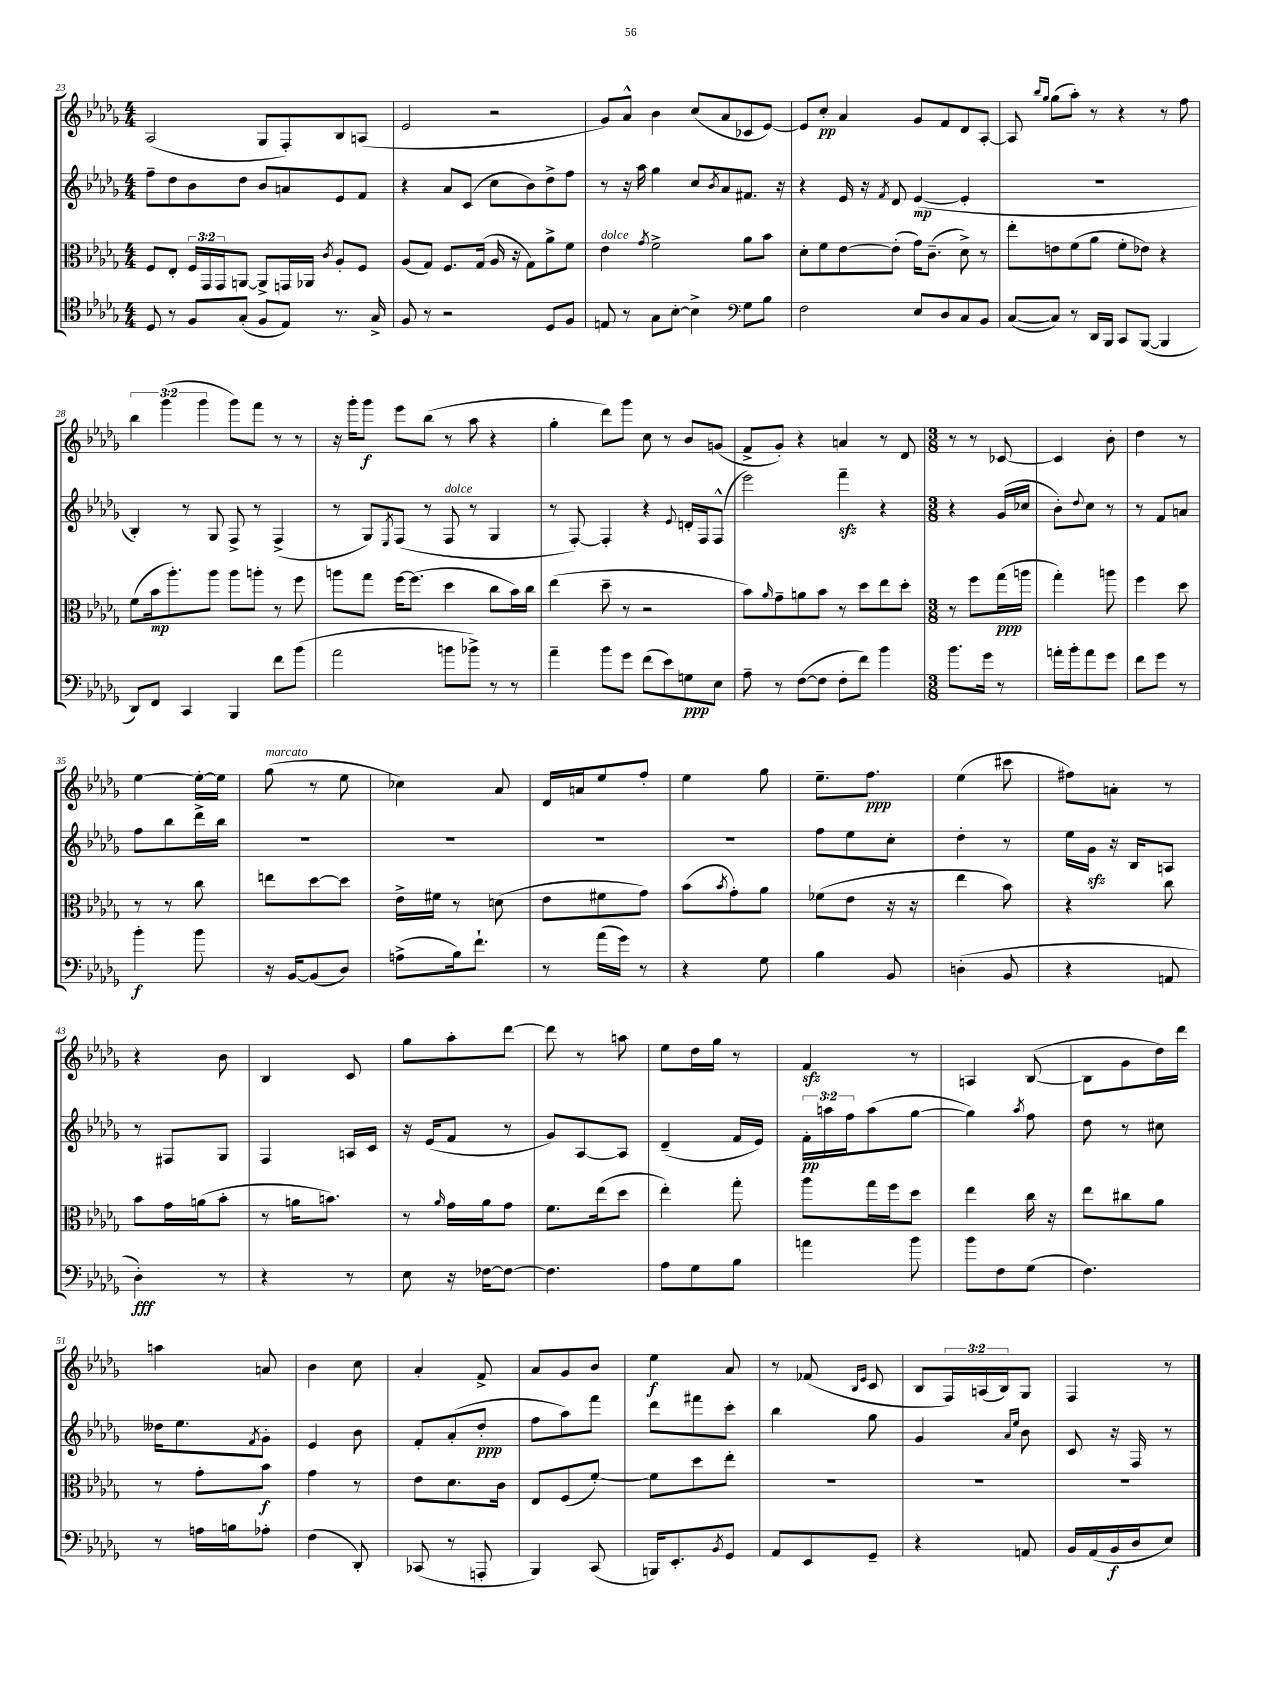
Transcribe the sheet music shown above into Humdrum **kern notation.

**kern	**dynam	**kern	**dynam	**kern	**dynam	**kern	**dynam
*part4	*part4	*part3	*part3	*part2	*part2	*part1	*part1
*staff4	*staff4	*staff3	*staff3	*staff2	*staff2	*staff1	*staff1
*clefC4	*	*clefC3	*	*clefG2	*	*clefG2	*
*k[b-e-a-d-g-]	*	*k[b-e-a-d-g-]	*	*k[b-e-a-d-g-]	*	*k[b-e-a-d-g-]	*
*M4/4	*	*M4/4	*	*M4/4	*	*M4/4	*
=23	=23	=23	=23	=23	=23	=23	=23
8D-/	.	8F/L	.	8ff~\L	.	(2A-/	.
8r	.	8E-'/J	.	8dd-\	.	.	.
8F/L	.	24F/LL	.	8b-\	.	.	.
.	.	24GG-/	.	.	.	.	.
.	.	24GG-/J	.	.	.	.	.
(8G-'/J	.	[8AAn/J	.	8dd-\J	.	.	.
8F/L	.	8AA^/L]	.	8b-/L	.	8G-/L	.
8E-/J)	.	16GGn/L	.	8an/	.	8F'/)	.
.	.	16AA-X/JJ	.	.	.	.	.
.	.	8qc/	.	.	.	.	.
8.r	.	8A-'/L	.	8e-/	.	8B-/	.
.	.	8F/J	.	8f/J	.	(8An/J	.
16G-^/	.	.	.	.	.	.	.
=24	=24	=24	=24	=24	=24	=24	=24
8F/	.	(8A-/L	.	4r	.	2e-/	.
8r	.	8G-/J)	.	.	.	.	.
2r	.	8.F/L	.	8a-/L	.	.	.
.	.	.	.	(8c/J	.	.	.
.	.	(16G-/Jk	.	.	.	.	.
.	.	16A-/	.	8cc\L	.	2r	.
.	.	16r	.	.	.	.	.
.	.	8G-\L)	.	8b-\)	.	.	.
8D-/L	.	8a-^\	.	8dd-^\	.	.	.
8F/J	.	8f\J	.	8ff\J	.	.	.
=25	=25	=25	=25	=25	=25	=25	=25
!	!	!LO:TX:a:i:t=dolce	!	!	!	!	!
8En/	.	4e-\	.	8r	.	8g-/L)	.
8r	.	.	.	16r	.	8a-^^/J	.
.	.	.	.	16aa-\	.	.	.
.	.	8qg-/	.	.	.	.	.
8G-\L	.	2f^\	.	4gg-\	.	4b-\	.
[8B-'\J	.	.	.	.	.	.	.
4B-^\]	.	.	.	8cc/L	.	(8cc/L	.
.	.	.	.	8qb-/	.	.	.
.	.	.	.	8a-/	.	8a-/	.
*clefF4	*	*	*	*	*	*	*
8G-\L	.	8a-\L	.	8.f#X/J	.	8c-X/	.
8B-\J	.	8b-\J	.	.	.	[8e-/J)	.
.	.	.	.	16r	.	.	.
=26	=26	=26	=26	=26	=26	=26	=26
2F\	.	8d-'\L	.	4r	.	8e-/L]	.
.	.	8f\	.	.	.	8cc'/J	pp
.	.	[8e-\	.	16e-/	.	4a-/	.
.	.	.	.	16r	.	.	.
.	.	.	.	8qf/	.	.	.
.	.	(8e-'\J]	.	8d-/	.	.	.
8E-/L	.	16g-\KL)	.	([4e-/	mp	8g-/L	.
.	.	(8.c~\J	.	.	.	.	.
8D-/	.	.	.	.	.	8f/	.
8C/	.	8d-^\)	.	4e-'/]	.	8d-/	.
8BB-/J	.	8r	.	.	.	[8A-'/J	.
=27	=27	=27	=27	=27	=27	=27	=27
([8C/L	.	8ee-'\L	.	1r	.	8A-/]	.
.	.	.	.	.	.	16qqbb-/LL	.
.	.	.	.	.	.	16qqgg-/JJ	.
8C/J])	.	8en\	.	.	.	(8gg-\L	.
8r	.	(8f\	.	.	.	8aa-'\J)	.
16DD-/LL	.	8a-\J	.	.	.	8r	.
16BBB-/JJ	.	.	.	.	.	.	.
8CC/L	.	8f'\L	.	.	.	4r	.
([8BBB-/J	.	8e-X\J)	.	.	.	.	.
4BBB-/]	.	4r	.	.	.	8r	.
.	.	.	.	.	.	8ff\	.
!!LO:LB:g=z
=28	=28	=28	=28	=28	=28	=28	=28
8DD-/L)	.	(8f\L	.	4B-'/)	.	6bb-\	.
8FF/J	.	16b-\k	mp	.	.	.	.
.	.	.	.	.	.	(6ggg-\	.
.	.	8.aa-'\)	.	.	.	.	.
4CC/	.	.	.	8r	.	.	.
.	.	.	.	.	.	6ggg-\	.
.	.	8aa-\J	.	8G-/	.	.	.
4BBB-/	.	8aa-\L	.	8F^/	.	8ggg-\L)	.
.	.	8aan'\J	.	8r	.	8fff\J	.
8f\L	.	8r	.	(4F^/	.	8r	.
(8b-\J	.	8ff\	.	.	.	8r	.
=29	=29	=29	=29	=29	=29	=29	=29
2a-\	.	8aan\L	.	8r	.	16r	.
.	.	.	.	.	.	16ggg-'\KL	.
.	.	8gg-\J	.	8G-/L)	.	8ggg-\J	f
.	.	.	.	8qE-/	.	.	.
.	.	[16ff\KL	.	(8F/J	.	8eee-\L	.
.	.	(8.ff\J]	.	.	.	.	.
.	.	.	.	8r	.	(8bb-\J	.
!	!	!	!	!LO:TX:a:i:t=dolce	!	!	!
8bn\L	.	4dd-\	.	8F/	.	8r	.
8b-X^\J)	.	.	.	8r	.	8aa-\	.
8r	.	8cc\L	.	4G-/	.	4r	.
8r	.	16b-\L)	.	.	.	.	.
.	.	16cc\JJ	.	.	.	.	.
=30	=30	=30	=30	=30	=30	=30	=30
4a-~\	.	(4ee-\	.	8r	.	4gg-'\	.
.	.	.	.	[8F'/)	.	.	.
8b-\L	.	8dd-~\	.	4F'/]	.	8ddd-\L)	.
8g-\J	.	8r	.	.	.	8ggg-\J	.
(8f\L	.	2r	.	4r	.	8cc\	.
8e-\)	.	.	.	.	.	8r	.
.	.	.	.	8qqe-/	.	.	.
8Gn\	ppp	.	.	16dn'/LL	.	8b-/L	.
.	.	.	.	16F/J	.	.	.
8E-\J	.	.	.	(8F^^/J	.	(8gn/J	.
=31	=31	=31	=31	=31	=31	=31	=31
8A-~\	.	8b-\L)	.	2eee-\)	.	8f^/L	.
.	.	16qqa-/	.	.	.	.	.
8r	.	8g-~\	.	.	.	8g-'/J)	.
([8F\L	.	8an\	.	.	.	4r	.
8F\J]	.	8b-\J	.	.	.	.	.
8F'\L	.	8r	.	4fffzz~\	.	4an/	.
8f\J)	.	8dd-\L	.	.	.	.	.
4b-\	.	8ee-\	.	4r	.	8r	.
.	.	8dd-'\J	.	.	.	8d-/	.
=32	=32	=32	=32	=32	=32	=32	=32
*M3/8	*	*M3/8	*	*M3/8	*	*M3/8	*
8.b-\L	.	8r	.	4r	.	8r	.
.	.	8ff\L	.	.	.	8r	.
16g-\Jk	.	.	.	.	.	.	.
8r	.	(16gg-\L	ppp	(16g-/LL	.	[8c-X/	.
.	.	16aan\JJ	.	16cc-X/JJ	.	.	.
=33	=33	=33	=33	=33	=33	=33	=33
16an'\LL	.	4gg-'\)	.	8b-'\L)	.	4c-/]	.
16b-'\J	.	.	.	.	.	.	.
.	.	.	.	8qqdd-/	.	.	.
8a\	.	.	.	8cc\J	.	.	.
8g-\J	.	8aan\	.	8r	.	8b-'\	.
=34	=34	=34	=34	=34	=34	=34	=34
8f\L	.	4ff\	.	8r	.	4dd-\	.
8g-\J	.	.	.	8f/L	.	.	.
8r	.	8dd-\	.	8an/J	.	8r	.
!!LO:LB:g=z
=35	=35	=35	=35	=35	=35	=35	=35
4b-'\	f	8r	.	8ff\L	.	[4ee-\	.
.	.	8r	.	8bb-\	.	.	.
8b-\	.	8cc\	.	16ddd-^\L	.	16ee-'\LL_	.
.	.	.	.	16bb-\JJ	.	16ee-\JJ]	.
=36	=36	=36	=36	=36	=36	=36	=36
!	!	!	!	!	!	!LO:TX:a:i:t=marcato	!
16r	.	8een\L	.	4.r	.	(8gg-\	.
[16BB-/KL	.	.	.	.	.	.	.
(8BB-/]	.	[8dd-\	.	.	.	8r	.
8D-/J)	.	8dd-\J]	.	.	.	8ee-\	.
=37	=37	=37	=37	=37	=37	=37	=37
(8An^\L	.	16e-^\LL	.	4.r	.	4cc-X\)	.
.	.	16f#X\JJ	.	.	.	.	.
16B-\k)	.	8r	.	.	.	.	.
8.f`\J	.	.	.	.	.	.	.
.	.	(8dn\	.	.	.	8a-/	.
=38	=38	=38	=38	=38	=38	=38	=38
8r	.	8e-\L	.	4.r	.	16d-/LL	.
.	.	.	.	.	.	16an/J	.
(16a-\LL	.	8f#X\	.	.	.	8ee-/	.
16g-\JJ)	.	.	.	.	.	.	.
8r	.	8g-\J)	.	.	.	8ff'/J	.
=39	=39	=39	=39	=39	=39	=39	=39
4r	.	(8b-\L	.	4.r	.	4ee-\	.
.	.	8qb-/	.	.	.	.	.
.	.	8g-'\)	.	.	.	.	.
8G-\	.	8a-\J	.	.	.	8gg-\	.
=40	=40	=40	=40	=40	=40	=40	=40
4B-\	.	(8f-X\L	.	8ff\L	.	8.ee-~\L	.
.	.	8e-\J	.	8ee-\	.	.	.
.	.	.	.	.	.	8.ff\J	ppp
8BB-/	.	16r	.	8cc'\J	.	.	.
.	.	16r	.	.	.	.	.
=41	=41	=41	=41	=41	=41	=41	=41
(4Dn'\	.	4ee-\	.	4dd-'\	.	(4ee-\	.
8BB-/	.	8b-\)	.	8r	.	8ccc#X\	.
=42	=42	=42	=42	=42	=42	=42	=42
4r	.	4r	.	16ee-\LL	.	8ff#X\L)	.
.	.	.	.	16g-zz\JJ	.	.	.
.	.	.	.	16r	.	8an'\J	.
.	.	.	.	16B-/KL	.	.	.
8AAn/	.	8cc\	.	8An/J	.	8r	.
!!LO:LB:g=z
=43	=43	=43	=43	=43	=43	=43	=43
4D-'\)	fff	8b-\L	.	8r	.	4r	.
.	.	16g-\L	.	8F#X/L	.	.	.
.	.	(16an\J	.	.	.	.	.
8r	.	8b-'\J	.	8G-/J	.	8b-\	.
=44	=44	=44	=44	=44	=44	=44	=44
4r	.	8r	.	4F/	.	4B-/	.
.	.	16an\KL	.	.	.	.	.
.	.	8.bn\J)	.	.	.	.	.
8r	.	.	.	16An/LL	.	8c/	.
.	.	.	.	16c/JJ	.	.	.
=45	=45	=45	=45	=45	=45	=45	=45
8E-\	.	8r	.	16r	.	8gg-\L	.
.	.	.	.	(16e-/KL	.	.	.
.	.	16qqa-/	.	.	.	.	.
16r	.	16g-\LL	.	8f/J	.	8aa-'\	.
[16F-X\KL	.	16a-\J	.	.	.	.	.
8F-\J_	.	8g-\J	.	8r	.	[8ddd-\J	.
=46	=46	=46	=46	=46	=46	=46	=46
4.F-\]	.	8.f\L	.	8g-/L)	.	8ddd-\]	.
.	.	.	.	[8A-/	.	8r	.
.	.	(16ee-\k	.	.	.	.	.
.	.	8dd-\J	.	8A-/J]	.	8aan\	.
=47	=47	=47	=47	=47	=47	=47	=47
8A-\L	.	4ee-'\)	.	(4d-~/	.	8ee-\L	.
8G-\	.	.	.	.	.	16dd-\L	.
.	.	.	.	.	.	16gg-\JJ	.
8B-\J	.	8gg-'\	.	16f/LL	.	8r	.
.	.	.	.	16e-/JJ)	.	.	.
=48	=48	=48	=48	=48	=48	=48	=48
4an\	.	8aa-\L	.	24f'\LL	pp	4fzz/	.
.	.	.	.	24aan\	.	.	.
.	.	.	.	24ff\J	.	.	.
.	.	16gg-\L	.	(8aa\	.	.	.
.	.	16ff\J	.	.	.	.	.
8b-\	.	8dd-\J	.	[8gg-\J	.	8r	.
=49	=49	=49	=49	=49	=49	=49	=49
8b-\L	.	4ee-\	.	4gg-\])	.	4An/	.
8F\	.	.	.	.	.	.	.
.	.	.	.	8qaa-/	.	.	.
(8G-\J	.	16cc\	.	8ff\	.	([8B-/	.
.	.	16r	.	.	.	.	.
=50	=50	=50	=50	=50	=50	=50	=50
4.F\)	.	8ee-\L	.	8dd-\	.	8B-\L]	.
.	.	8cc#X\	.	8r	.	8g-\	.
.	.	8a-\J	.	8cc#X\	.	16dd-\L)	.
.	.	.	.	.	.	16ddd-\JJ	.
!!LO:LB:g=z
=51	=51	=51	=51	=51	=51	=51	=51
8r	.	8r	.	16dd--X\KL	.	4aan\	.
.	.	.	.	8.ee-\	.	.	.
16An\LL	.	8g-'\L	.	.	.	.	.
16Bn\J	.	.	.	.	.	.	.
.	.	.	.	8qf/	.	.	.
8A-X'\J	.	8b-\J	f	8g-'\J	.	8an/	.
=52	=52	=52	=52	=52	=52	=52	=52
(4F\	.	4g-\	.	4e-/	.	4b-\	.
8DD-'/)	.	8r	.	8b-\	.	8cc\	.
=53	=53	=53	=53	=53	=53	=53	=53
(8CC-X/	.	8e-\L	.	8f'/L	.	4a-'/	.
8r	.	8.d-\	.	(8a-'/	.	.	.
8AAAn'/	.	.	.	8dd-'/J	ppp	8f^/	.
.	.	16c\Jk	.	.	.	.	.
=54	=54	=54	=54	=54	=54	=54	=54
4BBB-/)	.	8E-/L	.	8ff\L	.	8a-/L	.
.	.	(8F/	.	8aa-\)	.	8g-/	.
(8CC/	.	[8f'/J)	.	8fff\J	.	8b-/J	.
=55	=55	=55	=55	=55	=55	=55	=55
16BBBn/KL)	.	8f\L]	.	8ddd-\L	.	4ee-\	f
8.EE-'/	.	.	.	.	.	.	.
.	.	8dd-\	.	8fff#X\	.	.	.
8qBB-/	.	.	.	.	.	.	.
8GG-/J	.	8ee-'\J	.	8ccc'\J	.	8a-/	.
=56	=56	=56	=56	=56	=56	=56	=56
8AA-/L	.	4.r	.	4bb-\	.	8r	.
8EE-/	.	.	.	.	.	(8f-X/	.
.	.	.	.	.	.	16qqB-/LL	.
.	.	.	.	.	.	16qqe-/JJ	.
8GG-~/J	.	.	.	8gg-\	.	8c/	.
=57	=57	=57	=57	=57	=57	=57	=57
4r	.	4.r	.	4g-/	.	8B-/L	.
.	.	.	.	.	.	24F/L)	.
.	.	.	.	.	.	(24An/	.
.	.	.	.	.	.	24B-/J)	.
.	.	.	.	16qqa-/LL	.	.	.
.	.	.	.	16qqee-/JJ	.	.	.
8AAn/	.	.	.	8b-\	.	8G-/J	.
=58	=58	=58	=58	=58	=58	=58	=58
16BB-/LL	.	4.r	.	8c/	.	4F/	.
(16AA-/	.	.	.	.	.	.	.
16BB-/	f	.	.	16r	.	.	.
16D-/J	.	.	.	16F/	.	.	.
8E-/J)	.	.	.	8r	.	8r	.
==	==	==	==	==	==	==	==
*-	*-	*-	*-	*-	*-	*-	*-
